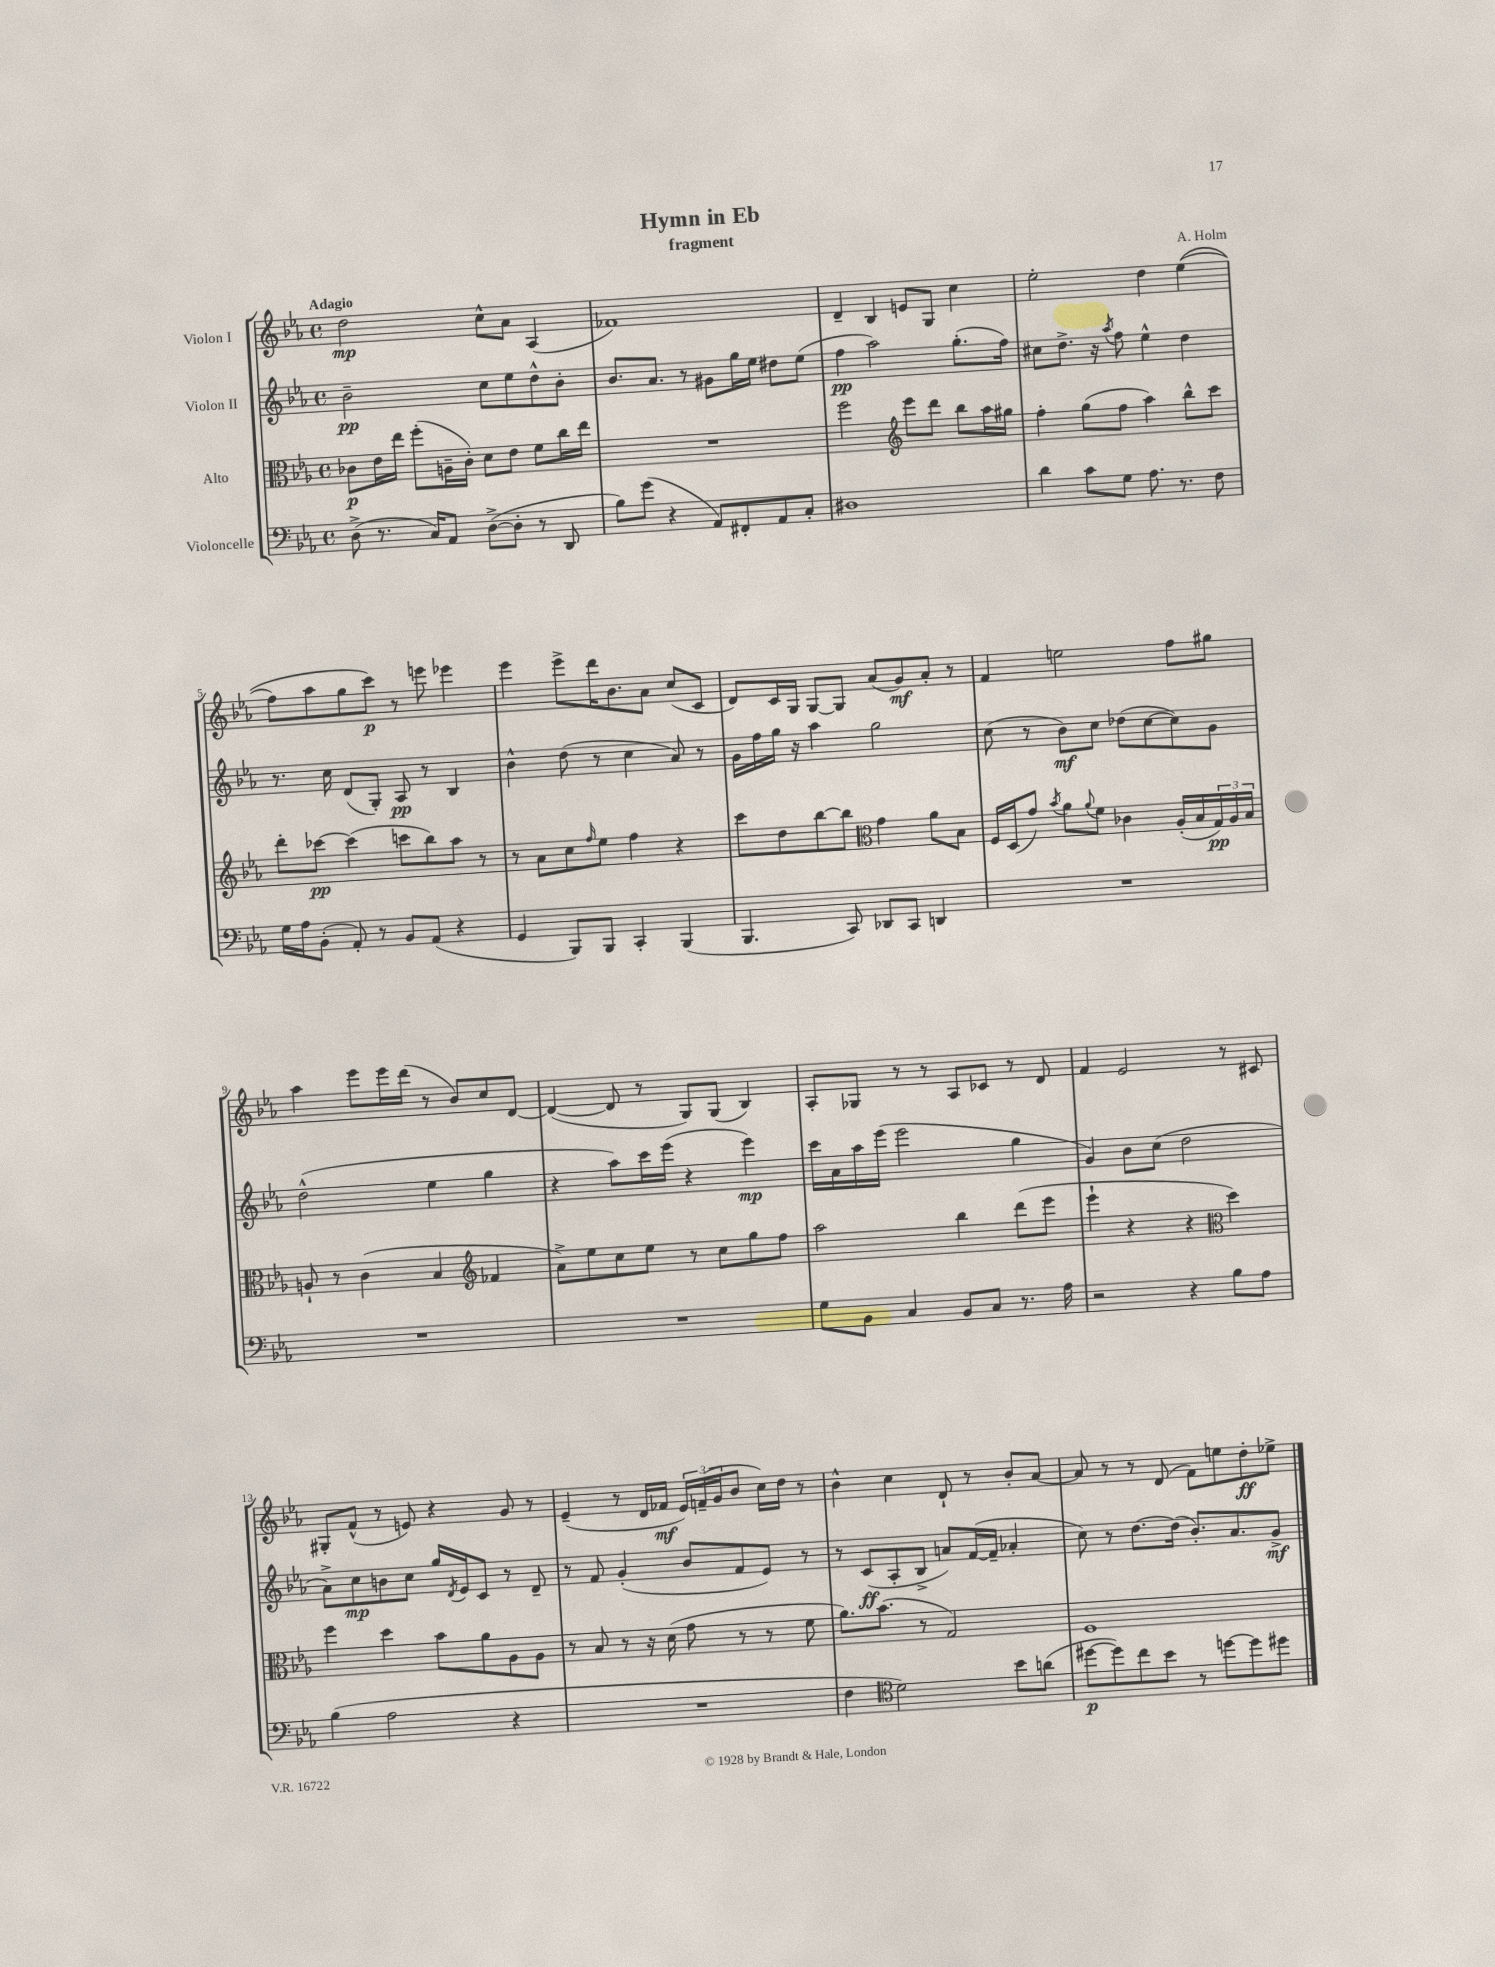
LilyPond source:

\header { title = "Hymn in Eb" composer = "A. Holm" subtitle = "fragment" }
<<
\new StaffGroup <<
\new Staff = "s0" \with { instrumentName = "Violon I" } {
    \clef treble \key ees \major \defaultTimeSignature \time 4/4 \tempo "Adagio"
    d''2\mp c''8-^ aes'8 aes4( |
    fes'1) |
    d'4-- bes4 e'8 g8 c''4 |
    ees''2-. d''4 ees''4(\( |
    f''8) aes''8 g''8 c'''8\p\) r8 e'''8 ees'''4 |
    ees'''4 ees'''8-> d'''16 bes'8. aes'8 c''8( c'8 |
    d'8) c'16 g16 g8~ g8 aes'8( g'8\mf) aes'8-. r8 |
    f'4 e''2 f''8 gis''8 |
    aes''4 ees'''8 ees'''16 d'''16( r8 bes'8) c''8 d'8~ |
    d'4~( d'8 r8 g8) g8( bes4) |
    aes8-. ges8 r8 r8 aes8 ces'8 r8 d'8 |
    f'4 ees'2 r8 cis'8 |
    gis8-. f'8-^( r8 e'8) r4 g'8 r8 |
    ees'4--( r8 d'16 fes'16\mf \tuplet 3/2 { ees'16) f'16--( g'16 } bes'8 c''16) d''16 r8 |
    bes'4-^ c''4 d'8-! r8 bes'8-. aes'8~ |
    aes'8 r8 r8 d'8( f'8) e''8 d''8-.\ff ees''8-> \bar "|." |
}
\new Staff = "s1" \with { instrumentName = "Violon II" } {
    \clef treble \key ees \major \defaultTimeSignature \time 4/4
    bes'2--\pp c''8 ees''8 d''8-^ bes'8-. |
    bes'8. aes'8. r8 gis'8 g''16 ees''16 dis''8 ees''8( |
    f''4\pp aes''2) g''8.-.( f''16) |
    cis''8 d''8.-> r16 \acciaccatura { aes''8 } f''8 ees''4-^ d''4 |
    r8. c''16 d'8( g8-.) aes8\pp r8 bes4 |
    bes'4-^ d''8( r8 c''4 aes'8) r8 |
    g'16 f''16 g''16 r16 aes''4 g''2 |
    c''8( r8 bes'8\mf) c''8 des''8( c''8~ c''8) g'8 |
    d''2-^( ees''4 g''4 |
    r4 aes''8) c'''16 ees'''16( r4 ees'''4\mp) |
    c'''16 aes'16 aes''16 ees'''16( ees'''2 g''4 |
    g'4) bes'8 c''8( d''2 |
    aes'8->) c''8\mp b'8 c''8 g''16 \acciaccatura { d'8 } ees'16 c'8 r8 d'8-- |
    r8 f'8 g'4-.( bes'8 f'8 ees'8) r8 |
    r8 c'8\ff( aes8-. bes8-> a'8) f'16~( f'16-- aes'4-. |
    c''8) r8 d''8.~ d''16( bes'8.-.) aes'8. g'8->\mf \bar "|." |
}
\new Staff = "s2" \with { instrumentName = "Alto" } {
    \clef alto \key ees \major \defaultTimeSignature \time 4/4
    ces'8\p ees'16 ees''16 f''8-.( a16-- ces'16-.) d'8 ees'8 f'8 c''16 ees''16 |
    R1 |
    f''2 \clef treble ees'''8 d'''8 bes''8 aes''16 gis''16 |
    f''4-. g''8( f''8 aes''4) bes''8-^ c'''8 |
    d'''8-. ces'''8~\pp ces'''4( c'''8 bes''8) aes''8 r8 |
    r8 aes'8 c''8 \grace { f''16 } ees''8 f''4 r4 |
    c'''8 d''8 bes''8~ bes''8 \clef alto g'4 aes'8 bes8 |
    f16 d16( g'8) \acciaccatura { bes'8 } aes'8 \appoggiatura { aes'8 } f'8 ces'4 aes16-.( bes16 \tuplet 3/2 { g16\pp) aes16 bes16 } |
    a8-! r8 c'4( bes4 \clef treble fes'4 |
    aes'8->) ees''8 c''8 ees''8 r8 c''8 g''8 f''8 |
    aes''2 bes''4 d'''8( ees'''8 |
    ees'''4-! r4 r4 \clef alto d''4) |
    f''4 d''4 bes'8 aes'8 aes8 aes8 |
    r8 bes8 r8 r16 d'16( g'8 r8 r8 f'8 |
    aes'8.) bes'8.( r8 g2) |
    f1 \bar "|." |
}
\new Staff = "s3" \with { instrumentName = "Violoncelle" } {
    \clef bass \key ees \major \defaultTimeSignature \time 4/4
    d8->( r8. c16) aes,8 d8~->( d8-. r8 d,8 |
    bes8) g'8( r4 aes,8) fis,8-. aes,8 c8-. |
    dis1 |
    d'4 c'8 g8 aes8. r8. f8 |
    g16 aes16 bes,8-.( aes,8-.) r8 bes,8 aes,8( r4 |
    g,4 bes,,8) bes,,8 c,4-. bes,,4( |
    bes,,4. c,8) des,8 c,8 d,4 |
    R1 |
    R1 |
    R1 |
    g8 bes,8 c4 bes,8 c8 r8. aes16 |
    r2 r4 bes8 aes8 |
    bes4( aes2 r4 |
    R1 |
    f4 \clef tenor d'2) bes'8 a'8( |
    dis''8~\p dis''8) c''8 bes'8 r8 d''8~ d''8 dis''8 \bar "|." |
}
>>
>>
